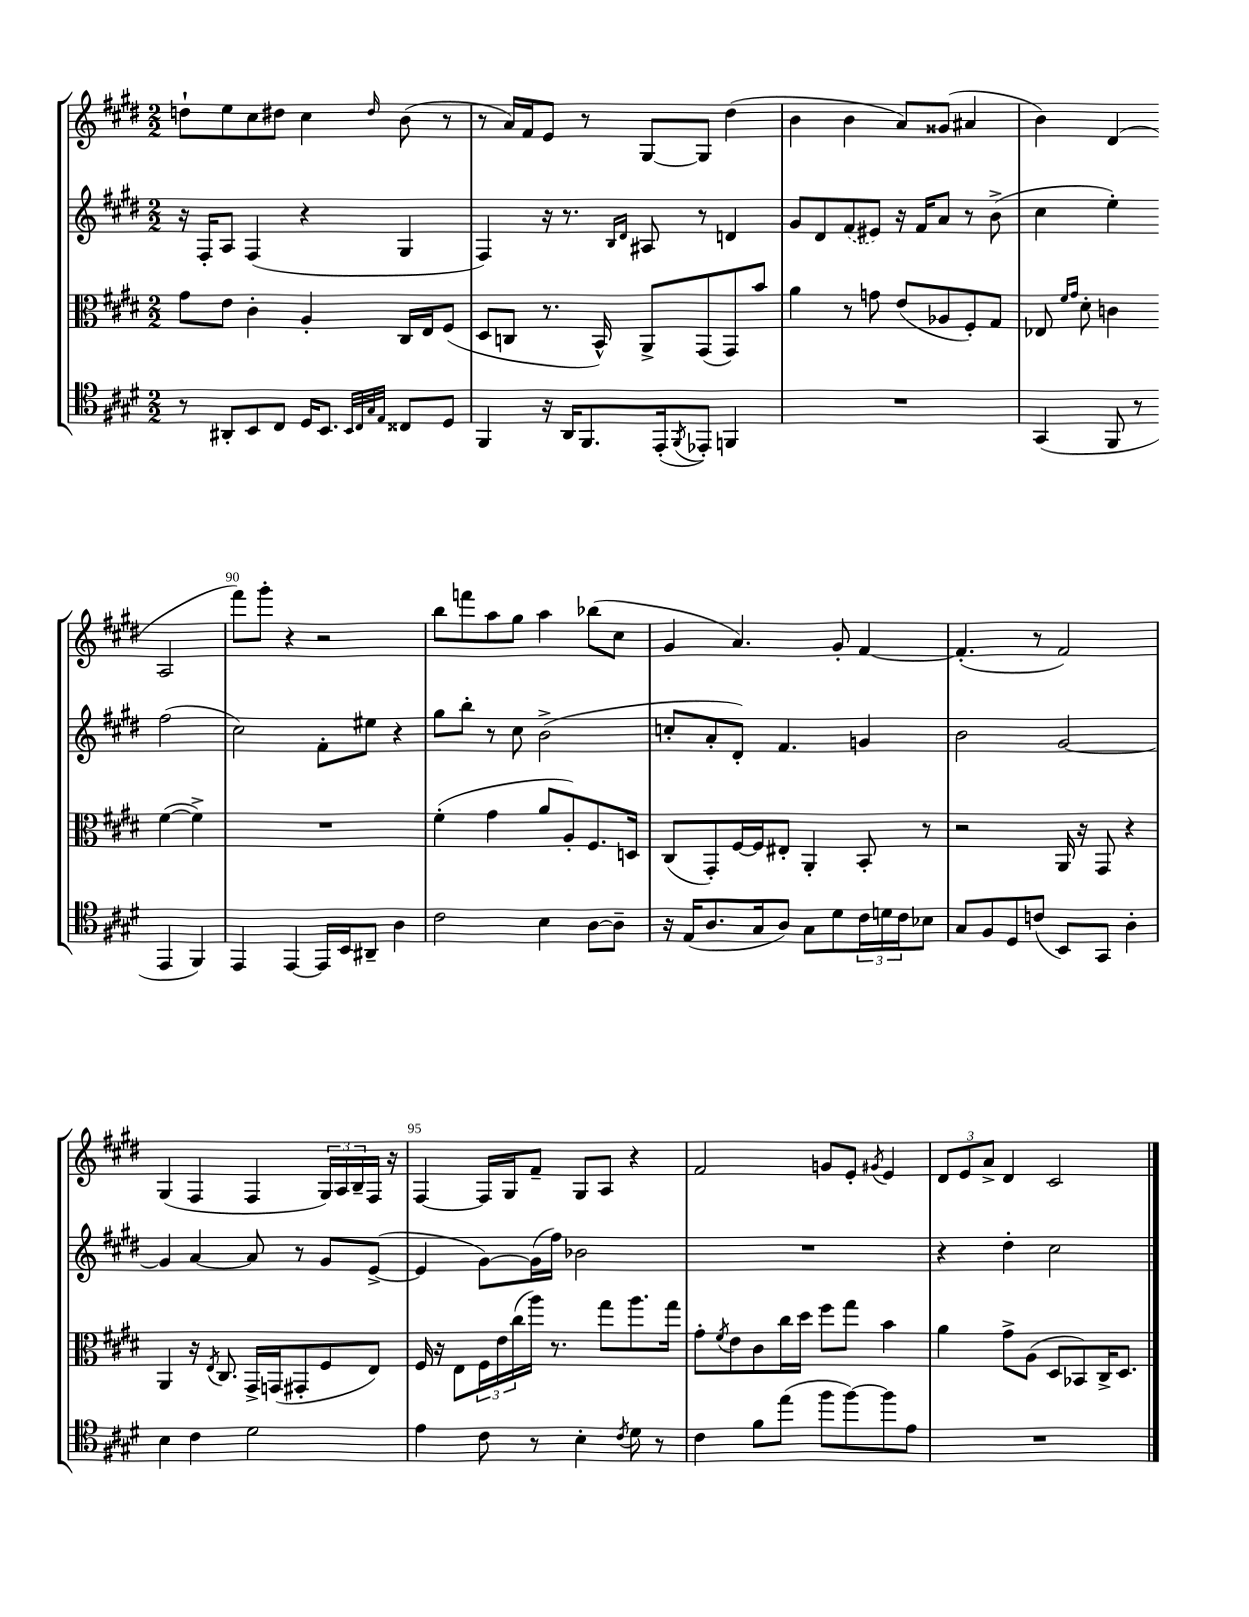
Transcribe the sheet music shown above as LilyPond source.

<<
\new StaffGroup <<
\new Staff = "s0" {
    \clef treble \key e \major \numericTimeSignature \time 2/2
    d''8-! e''8 cis''8 dis''8 cis''4 \grace { dis''16 } b'8( r8 |
    r8 a'16) fis'16 e'8 r8 gis8~ gis8 dis''4( |
    b'4 b'4 a'8) gisis'8( ais'4 |
    b'4) dis'4( a2 |
    fis'''8) gis'''8-. r4 r2 |
    b''8 f'''8 a''8 gis''8 a''4 bes''8( cis''8 |
    gis'4 a'4.) gis'8-. fis'4~ |
    fis'4.-.( r8 fis'2) |
    gis4( fis4 fis4 \tuplet 3/2 { gis16) a16 b16-- } fis16 r16 |
    fis4~ fis16 gis16 fis'8-- gis8 a8 r4 |
    fis'2 g'8 e'8-. \acciaccatura { gis'8 } e'4 |
    \tuplet 3/2 { dis'8 e'8 a'8-> } dis'4 cis'2 \bar "|." |
}
\new Staff = "s1" {
    \clef treble \key e \major \numericTimeSignature \time 2/2
    r16 fis16-. a8 fis4( r4 gis4 |
    fis4) r16 r8. \grace { b16 dis'16 } ais8 r8 d'4 |
    gis'8 dis'8 \once \slurDashed fis'8( eis'8) r16 fis'16 a'8 r8 b'8->( |
    cis''4 e''4-.) fis''2( |
    cis''2) fis'8-. eis''8 r4 |
    gis''8 b''8-. r8 cis''8 b'2->( |
    c''8-. a'8-. dis'8-.) fis'4. g'4 |
    b'2 gis'2~ |
    gis'4 a'4~ a'8 r8 gis'8 e'8~->( |
    e'4 gis'8~) gis'16( fis''16) bes'2 |
    R1 |
    r4 dis''4-. cis''2 \bar "|." |
}
\new Staff = "s2" {
    \clef alto \key e \major \numericTimeSignature \time 2/2
    gis'8 e'8 cis'4-. a4-. cis16 e16 fis8( |
    dis8 c8 r8. b,16-^) a,8-> gis,8( gis,8) b'8 |
    a'4 r8 g'8 e'8( aes8 fis8-.) gis8 |
    ees8 \grace { fis'16 gis'16 } dis'8-. c'4 fis'4~( fis'4->) |
    R1 |
    fis'4-.( gis'4 a'8 a8-.) fis8. d16 |
    cis8( gis,8-.) fis16~ fis16 eis8-. a,4-. b,8-. r8 |
    r2 a,16 r16 gis,8 r4 |
    a,4 r16 \acciaccatura { e8 } cis8. gis,16-> g,16( gis,8-. fis8 e8) |
    fis16 r16 e8 \tuplet 3/2 { fis16 e'16 cis''16( } a''16) r8. gis''8 a''8. gis''16 |
    gis'8-. \acciaccatura { fis'8 } e'8 cis'8 cis''16 dis''16 fis''8 gis''8 b'4 |
    a'4 gis'8-> a8( dis8 bes,8) cis16-> dis8. \bar "|." |
}
\new Staff = "s3" {
    \clef tenor \key e \major \numericTimeSignature \time 2/2
    r8 ais,8-. b,8 cis8 dis16 b,8. \grace { b,32 cis32 gis32 e32 } cisis8 dis8 |
    fis,4 r16 a,16 fis,8. e,16-.( \acciaccatura { fis,8 } ees,8-.) f,4 |
    R1 |
    gis,4( fis,8 r8 e,4 fis,4) |
    e,4 e,4~ e,16 b,16 ais,8-- a4 |
    cis'2 b4 a8~ a8-- |
    r16 e16( a8. gis16 a8) gis8 dis'8 \tuplet 3/2 { cis'16 d'16 cis'16 } bes8 |
    gis8 fis8 dis8 c'8( b,8) gis,8 a4-. |
    b4 cis'4 dis'2 |
    e'4 cis'8 r8 b4-. \acciaccatura { cis'8 } dis'8 r8 |
    cis'4 fis'8 e''8( fis''8 fis''8~) fis''8 e'8 |
    R1 \bar "|." |
}
>>
>>
\layout { \context { \Score currentBarNumber = #86 \override BarNumber.break-visibility = ##(#f #t #t) barNumberVisibility = #(every-nth-bar-number-visible 5) } }
